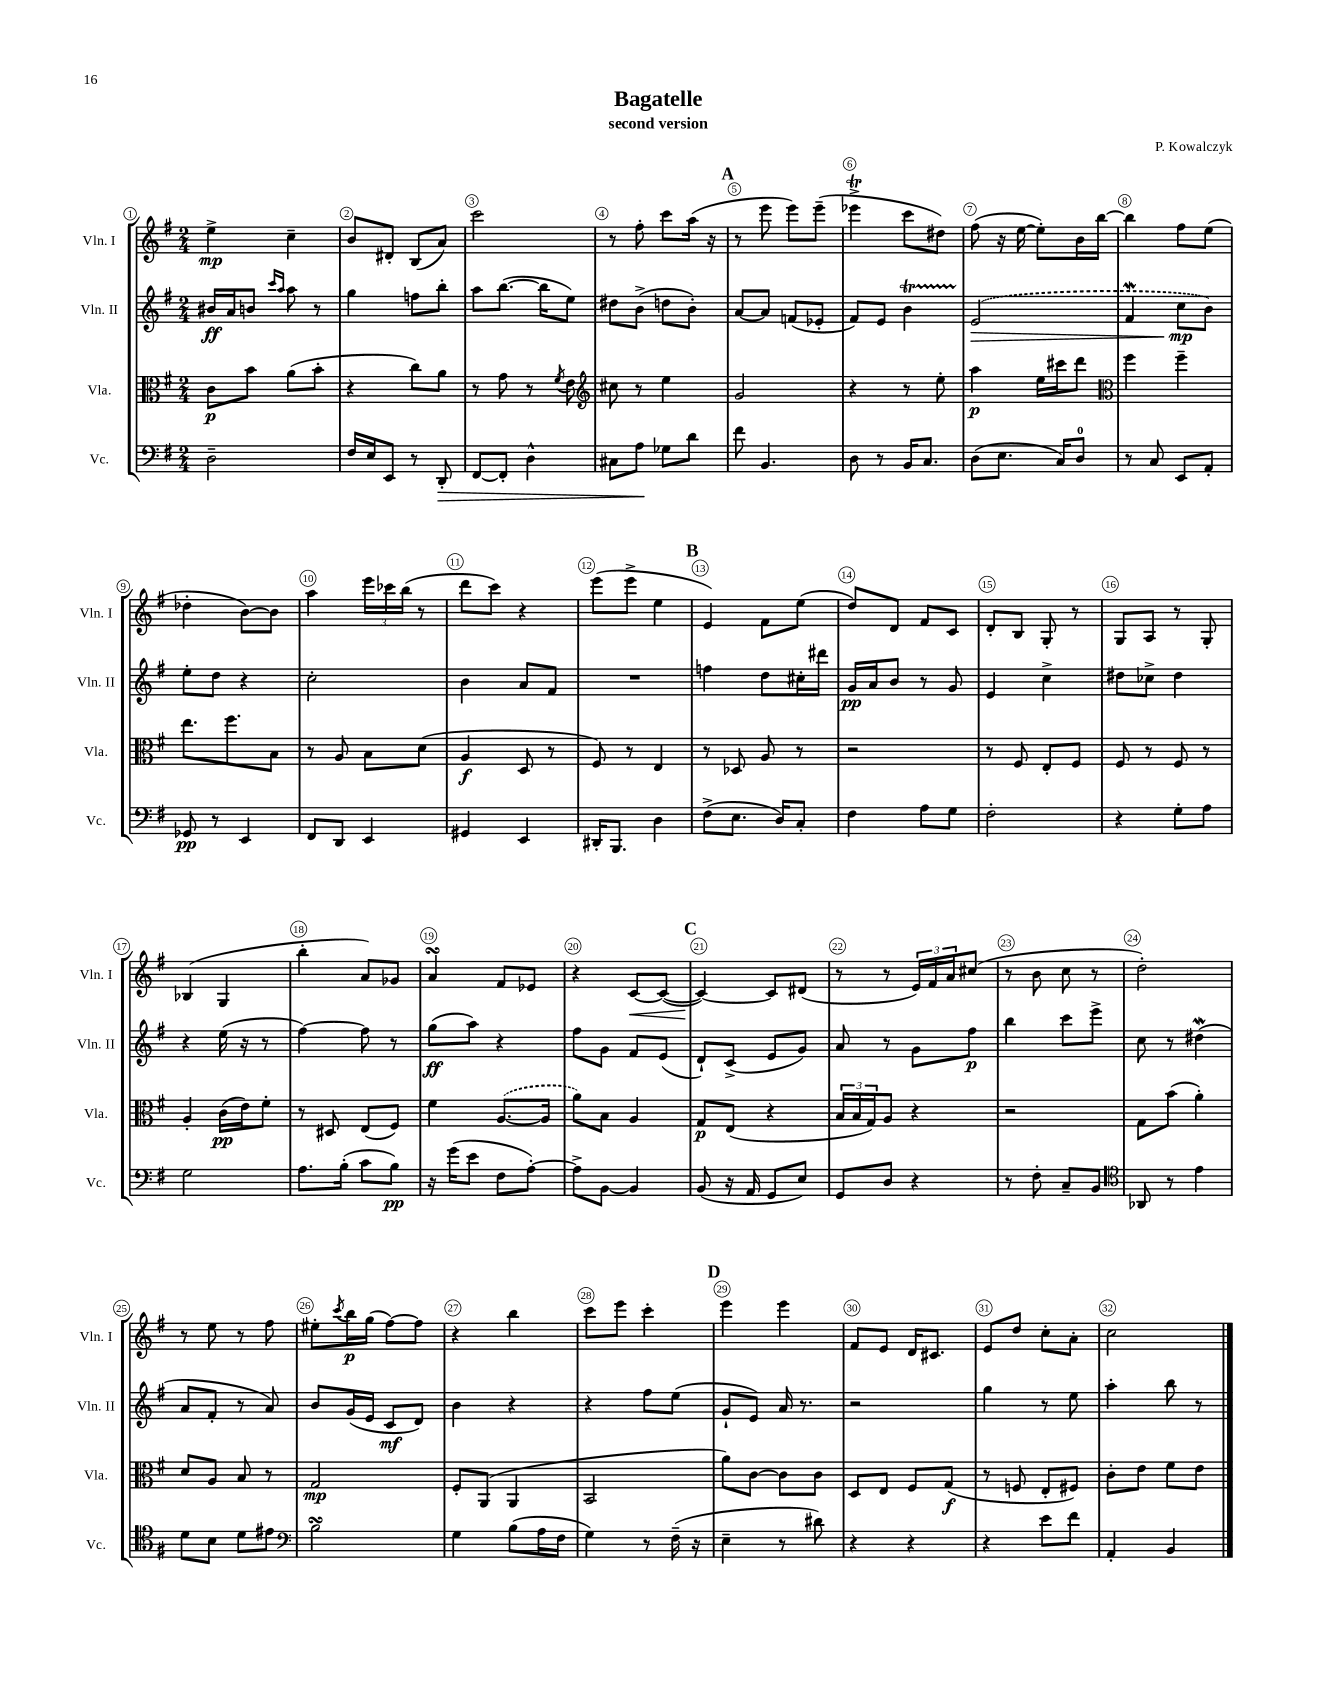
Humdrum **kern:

**kern	**kern	**kern	**kern
*staff4	*staff3	*staff2	*staff1
*clefF4	*clefC3	*clefG2	*clefG2
*k[f#]	*k[f#]	*k[f#]	*k[f#]
*M2/4	*M2/4	*M2/4	*M2/4
2D~	8c	16b#	4ee^
.	.	16a	.
.	8b	8b	.
.	.	16qqccc	.
.	.	16qqaa	.
.	(8a	8aa	4cc~
.	8b'	8r	.
=	=	=	=
16F#	4r	4gg	8b
16E	.	.	.
8EE	.	.	8d#'
8r	8cc)	8ff	(8B
8DD'	8a	8bb'	8a)
=	=	=	=
[8FF#	8r	8aa	2ccc
8FF#']	8g	([8.bb	.
4D^^	8r	.	.
.	.	16bb]	.
.	8qf#	.	.
.	8e	8ee)	.
=	=	=	=
*	*clefG2	*	*
8C#	8cc#	8dd#	8r
8A	8r	(8b^	8ff#'
8G-	4ee	8dd	8ccc
8d	.	8b')	(16aa
.	.	.	16r
=	=	=	=
8f#	2g	[8a	8r
4.BB	.	8a]	8eee
.	.	(8f	8eee)
.	.	8e-'	(8eee~
=	=	=	=
8D	4r	8f#)	4eee-^
8r	.	8e	.
16BB	8r	4b	8ccc
8.C	.	.	.
.	8ee'	.	8dd#)
=	=	=	=
(8D	4aa	(2e	(8ff#
8.E	.	.	16r
.	.	.	[16ee
.	16ee	.	8ee'])
16C)	16ccc#	.	.
8D	8ddd	.	16b
.	.	.	[16bb
=	=	=	=
*	*clefC3	*	*
8r	4ff#	4f#	4bb]
8C	.	.	.
8EE	4ff#~	8cc	8ff#
8AA'	.	8b)	(8ee
=	=	=	=
8GG-	8.ee	8ee'	4dd-'
8r	.	8dd	.
.	8.ff#	.	.
4EE	.	4r	[8b)
.	8B	.	8b]
=	=	=	=
8FF#	8r	2cc'	4aa
8DD	8A	.	.
4EE	8B	.	24eee
.	.	.	24ccc-
.	.	.	(24bb
.	(8d	.	8r
=	=	=	=
4GG#	4A	4b	8ddd
.	.	.	8ccc)
4EE	8D	8a	4r
.	8r	8f#	.
=	=	=	=
16DD#'	8F#)	2r	(8eee
8.BBB	.	.	.
.	8r	.	8eee^
4D	4E	.	4ee
=	=	=	=
(8F#^	8r	4ff	4e)
8.E	8D-	.	.
.	8A	8dd	8f#
16D)	.	.	.
8C'	8r	16cc#'	(8ee
.	.	16ddd#	.
=	=	=	=
4F#	2r	16g	8dd)
.	.	16a	.
.	.	8b	8d
8A	.	8r	8f#
8G	.	8g	8c
=	=	=	=
2F#'	8r	4e	8d'
.	8F#	.	8B
.	8E'	4cc^	8G'
.	8F#	.	8r
=	=	=	=
4r	8F#	8dd#	8G
.	8r	8cc-^	8A
8G'	8F#	4dd#	8r
8A	8r	.	8G'
=	=	=	=
2G	4A'	4r	(4B-
.	(16c	(16ee	4G
.	16e)	16r	.
.	8f#'	8r	.
=	=	=	=
8.A	8r	[4ff#)	4bb'
.	8D#	.	.
(16B'	.	.	.
8c	(8E	8ff#]	8a)
8B)	8F#)	8r	8g-
=	=	=	=
16r	4f#	(8gg	4a
(16g	.	.	.
8e	.	8aa)	.
8F#	([8.A	4r	8f#
[8A')	.	.	8e-
.	16A]	.	.
=	=	=	=
8A^]	8a)	8ff#	4r
[8BB	8B	8g	.
4BB]	4A	8f#	[8c
.	.	(8e	(8c_
=	=	=	=
(8BB	8G	8d`)	4c_)
16r	(8E	(8c^	.
16AA	.	.	.
8GG	4r	8e	8c]
8E)	.	8g)	(8d#
=	=	=	=
8GG	24B	8a	8r
.	24B	.	.
.	24G)	.	.
8D	8A	8r	8r
4r	4r	8g	24e)
.	.	.	24f#
.	.	.	24a
.	.	8ff#	(8cc#
=	=	=	=
8r	2r	4bb	8r
8F#'	.	.	8b
8C~	.	8ccc	8cc
8BB	.	8eee^	8r
=	=	=	=
*clefC4	*	*	*
8AA-	8G	8cc	2dd')
8r	(8b	8r	.
4e	4a')	(4dd#	.
=	=	=	=
8d	8d	8a	8r
8B	8A	8f#'	8ee
8d	8B	8r	8r
8e#	8r	8a)	8ff#
=	=	=	=
*clefF4	*	*	*
2B	2G	8b	8ee#'
.	.	.	8qccc
.	.	(16g	16bb
.	.	16e	(16gg
.	.	8c	[8ff#)
.	.	8d)	8ff#]
=	=	=	=
4G	8F#'	4b	4r
.	(8AA	.	.
(8B	4AA	4r	4bb
16A	.	.	.
16F#	.	.	.
=	=	=	=
4G)	2BB	4r	8ccc
.	.	.	8eee
8r	.	8ff#	4ccc'
(16F#~	.	(8ee	.
16r	.	.	.
=	=	=	=
4E~	8a)	8g`	4eee
.	[8c	8e)	.
8r	8c]	16a	4eee
.	.	8.r	.
8d#)	8c	.	.
=	=	=	=
4r	8D	2r	8f#
.	8E	.	8e
4r	8F#	.	16d
.	.	.	8.c#
.	(8G	.	.
=	=	=	=
4r	8r	4gg	8e
.	8F	.	8dd
8e	8E'	8r	8cc'
8f#	8F#)	8ee	8a'
=	=	=	=
4AA'	8c'	4aa'	2cc
.	8e	.	.
4BB	8f#	8bb	.
.	8e	8r	.
==	==	==	==
*-	*-	*-	*-
